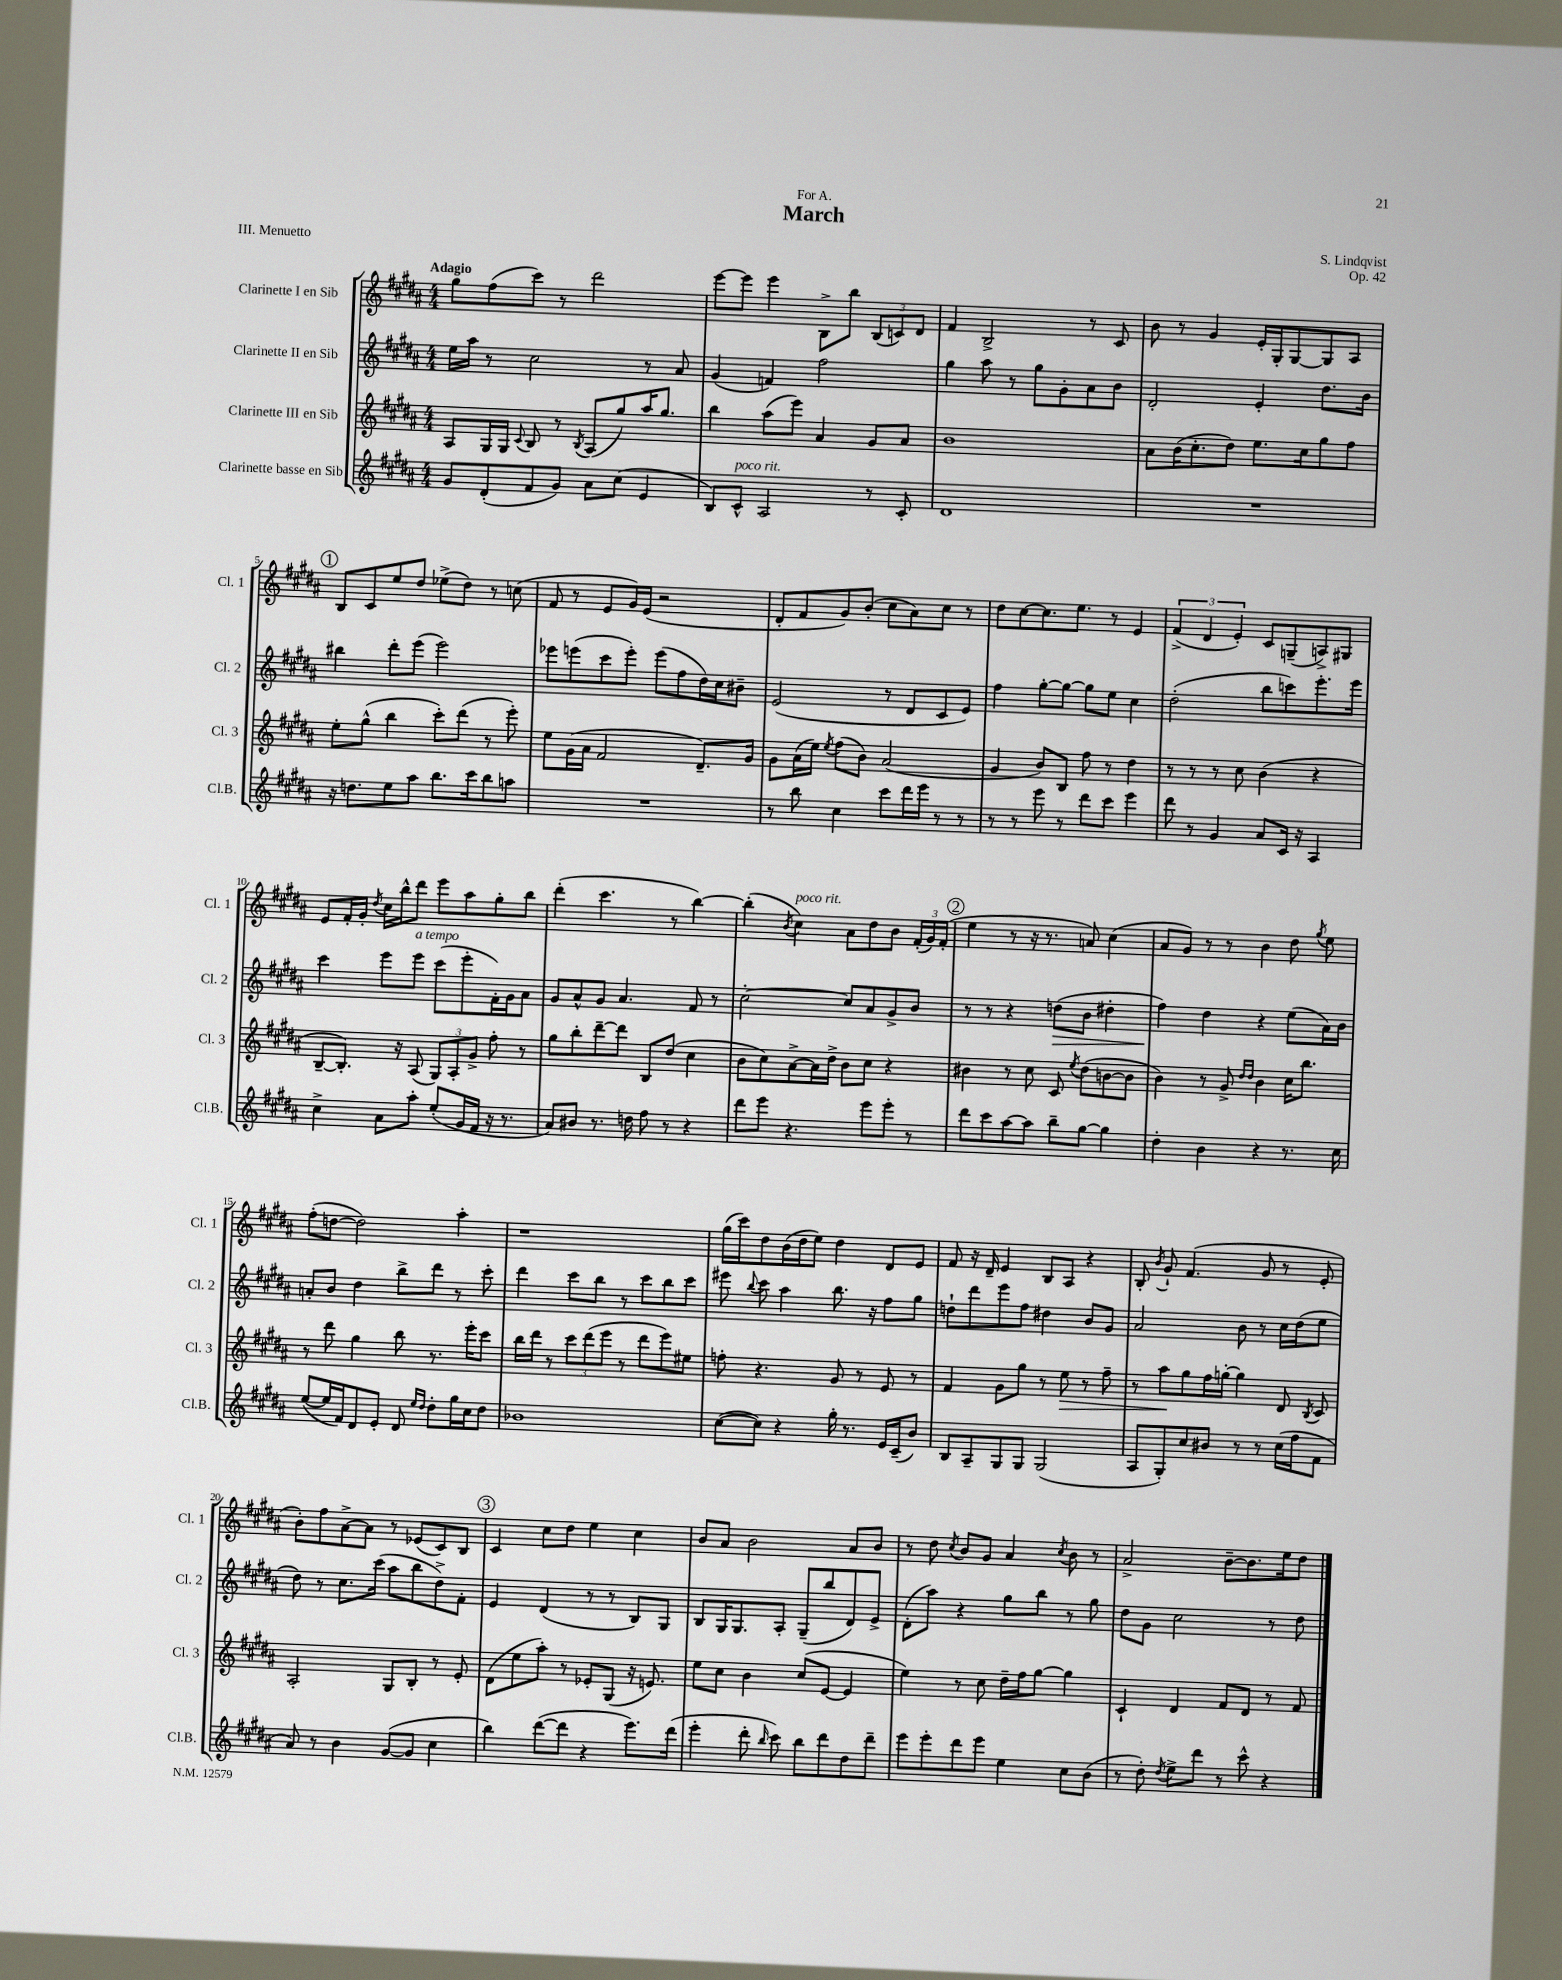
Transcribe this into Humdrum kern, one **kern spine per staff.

**kern	**kern	**dynam	**kern	**dynam	**kern
*part4	*part3	*part3	*part2	*part2	*part1
*staff4	*staff3	*staff3	*staff2	*staff2	*staff1
*I"Clarinette basse en Sib	*I"Clarinette III en Sib	*	*I"Clarinette II en Sib	*	*I"Clarinette I en Sib
*I'Cl.B.	*I'Cl. 3	*	*I'Cl. 2	*	*I'Cl. 1
*clefG2	*clefG2	*	*clefG2	*	*clefG2
*k[f#c#g#d#a#]	*k[f#c#g#d#a#]	*	*k[f#c#g#d#a#]	*	*k[f#c#g#d#a#]
*M4/4	*M4/4	*	*M4/4	*	*M4/4
=1	=1	=1	=1	=1	=1
!	!	!	!	!	!LO:TX:a:B:t=Adagio
8g#/L	8A#/L	.	16ee\LL	.	8gg#\L
.	.	.	16aa#\JJ	.	.
(8d#'/	16G#/L	.	8r	.	(8ff#\
.	16G#/JJ	.	.	.	.
.	8qqc#/	.	.	.	.
8f#/	8B/	.	2cc#\	.	8ccc#\J)
8g#/J)	8r	.	.	.	8r
.	8qB/	.	.	.	.
8a#\L	(8A#/L	.	.	.	2ddd#\
(8cc#\J	8gg#/)	.	.	.	.
4e/	16aa#/K	.	8r	.	.
.	8.gg#/J	.	.	.	.
.	.	.	8a#/	.	.
=2	=2	=2	=2	=2	=2
8B/L)	4bb\	.	(4g#/	.	[8eee\L
!LO:TX:a:i:t=poco rit.	!	!	!	!	!
8c#^^/J	.	.	.	.	8eee\J]
2A#/	(8aa#\L	.	4fn/)	.	4eee\
.	8eee\J)	.	.	.	.
.	4a#/	.	2ff#\	.	8B^\L
.	.	.	.	.	8bb\J
8r	8g#/L	.	.	.	(12B/L
.	.	.	.	.	12cn/)
8c#'/	8a#/J	.	.	.	.
.	.	.	.	.	12d#/J
=3	=3	=3	=3	=3	=3
1d#	1b	.	4gg#\	.	4f#/
.	.	.	8aa#\	.	2B^/
.	.	.	8r	.	.
.	.	.	8gg#\L	.	.
.	.	.	8g#'\	.	.
.	.	.	8a#\	.	8r
.	.	.	8b\J	.	8c#/
=4	=4	=4	=4	=4	=4
1r	8a#\L	.	2d#'/	.	8b\
.	(16b\K	.	.	.	8r
.	8.cc#'\	.	.	.	.
.	.	.	.	.	4g#/
.	8dd#\J)	.	.	.	.
.	8.ee\L	.	4e'/	.	16e'/LL
.	.	.	.	.	16G#'/J
.	.	.	.	.	[8G#/
.	16cc#\k	.	.	.	.
.	8gg#\	.	8.dd#\L	.	8G#/]
.	8ff#\J	.	.	.	8A#/J
.	.	.	16b\Jk	.	.
!!LO:LB:g=z
!!LO:REH:place=s1:t=1
=5	=5	=5	=5	=5	=5
16r	8ee'\L	.	4bb#X\	.	8B/L
8.ddn\L	.	.	.	.	.
.	(8gg#^^\J	.	.	.	8c#/
8ee\	4bb\	.	8ddd#'\L	.	8ee/
8aa#\J	.	.	(8eee\J	.	8dd#/J
8.bb\L	8ccc#'\L)	.	2eee\)	.	(8ee-X^\L
.	(8ddd#\J	.	.	.	8dd#\J)
16ccc#\k	.	.	.	.	.
8bb\	8r	.	.	.	8r
8aan\J	8eee'\)	.	.	.	(8ccn\
=6	=6	=6	=6	=6	=6
1r	8ee\L	.	8eee-X\L	.	8f#/
.	(16g#\L	.	(8eeen\	.	8r
.	16a#\JJ	.	.	.	.
.	2f#/	.	8ccc#\	.	8e/L
.	.	.	8eee'\J)	.	16g#/L)
.	.	.	.	.	(16e/JJ
.	.	.	(8eee\L	.	2r
.	.	.	8ff#\	.	.
.	8.d#~/L)	.	16dd#\L)	.	.
.	.	.	16cc#\J	.	.
.	.	.	8b#X~\J	.	.
.	16g#/Jk	.	.	.	.
=7	=7	=7	=7	=7	=7
8r	8g#\L	.	(2e/	.	8d#'/L
8bb\	(16a#\L	.	.	.	8f#/
.	16ee\JJ)	.	.	.	.
.	8qee/	.	.	.	.
4cc#\	(8ff#\L	.	.	.	8g#/)
.	8b\J)	.	.	.	(8b'/J
8ccc#\L	(2a#/	.	8r	.	8cc#\L
16ddd#\L	.	.	8d#/L	.	8a#\)
16eee\JJ	.	.	.	.	.
8r	.	.	8c#/	.	8cc#\J
8r	.	.	8e/J)	.	8r
=8	=8	=8	=8	=8	=8
8r	4g#/	.	4ff#\	.	8dd#\L
8r	.	.	.	.	[8cc#\
8eee\	8b/L)	.	[8gg#'\L	.	8.cc#\]
8r	8B/J	.	8gg#\J_	.	.
.	.	.	.	.	8.ee\J
8ddd#\L	8ff#\	.	8gg#\L]	.	.
8ccc#\J	8r	.	8ee\J	.	8r
4eee\	4dd#\	.	4cc#\	.	4e/
=9	=9	=9	=9	=9	=9
8ddd#\	8r	.	(2dd#'\	.	(6f#^/
8r	8r	.	.	.	.
.	.	.	.	.	6d#/
4g#/	8r	.	.	.	.
.	.	.	.	.	6e'/)
.	8cc#\	.	.	.	.
8a#/L	(4b\	.	8bb\L	.	8c#/L
16c#/Jk	.	.	8cccn\)	.	(8Gn~/
16r	.	.	.	.	.
4A#/	4r	.	8.eee'\	.	8An^/)
.	.	.	.	.	8G#X/J
.	.	.	16eee\Jk	.	.
!!LO:LB:g=z
=10	=10	=10	=10	=10	=10
4cc#^\	[8B~/L	.	4ccc#\	.	8e/L
.	8.B'/J])	.	.	.	16f#'/L
.	.	.	.	.	16g#'/JJ
.	.	.	.	.	8qdd#/
8a#\L	.	.	8eee\L	.	16cc#\LL
.	16r	.	.	.	16bb^^\J
!	!	!	!LO:TX:a:i:t=a tempo	!	!
8aa#'\J	(8A#/	.	8eee\J	.	8ddd#\J
(8ee'/L	12G#/L)	.	(8ccc#\L	.	8eee\L
.	12A#'/	.	.	.	.
16g#/L	.	.	8eee'\	.	8aa#\
.	12g#^/J	.	.	.	.
16f#/JJ	.	.	.	.	.
16r	8ff#'\	.	16f#'\L)	.	8gg#'\
8.r	.	.	16g#\J	.	.
.	8r	.	8a#\J	.	8bb\J
=11	=11	=11	=11	=11	=11
8a#/L)	8gg#\L	.	8g#/L	.	(4ddd#'\
8b#X/J	8bb'\	.	8a#^^/	.	.
8.r	[8ddd#~\	.	8g#/J	.	4.ccc#\
.	8ddd#\J]	.	4.a#/	.	.
16ddn\	.	.	.	.	.
8ff#\	8B/L	.	.	.	.
8r	(8dd#/J	.	.	.	8r
4r	4cc#\	.	8f#/	.	[4bb\)
.	.	.	8r	.	.
=12	=12	=12	=12	=12	=12
8ddd#\L	8b\L	.	[2cc#'\	.	(4bb'\]
8eee\J	8cc#\)	.	.	.	.
.	.	.	.	.	8qb/
!	!	!	!	!	!LO:TX:a:i:t=poco rit.
4.r	[8a#^\	.	.	.	4cc#\)
.	16a#\L]	.	.	.	.
.	16dd#^\JJ	.	.	.	.
.	8b\L	.	8cc#/L]	.	8a#\L
8eee\L	8cc#\J	.	8a#/	.	8dd#\
8eee'\J	4r	.	8g#^/	.	8b\J
8r	.	.	8b/J	.	(24f#'/LL
.	.	.	.	.	24g#/)
.	.	.	.	.	(24f#'/JJ
!!LO:REH:place=s1:t=2
=13	=13	=13	=13	=13	=13
8ddd#\L	4b#X\	.	8r	.	4ee\
8ccc#\	.	.	8r	.	.
[8aa#\	8r	.	4r	.	8r
8aa#\J]	8cc#\	.	.	.	16r
.	.	.	.	.	8.r
!	!	!	!	!LO:HP:b	!
8bb~\L	8c#/	.	(8ddn\L	>	.
.	8qee/	.	.	.	.
[8gg#\J	(8dd#\L	.	8b\J	.	8an/)
4gg#\]	[8bn\	.	4dd#X'\	.	(4cc#\
.	8b\J]	.	.	.	.
=14	=14	=14	=14	=14	=14
4dd#'\	4b\)	.	4ff#\)	.	8a#/L
.	.	.	.	.	8g#/J)
4b\	8r	.	4dd#\	]	8r
.	8g#^/	.	.	.	8r
.	16qqdd#/LL	.	.	.	.
.	16qqdd#/JJ	.	.	.	.
4r	4b\	.	4r	.	4b\
8.r	16cc#\KL	.	(8ee\L	.	8dd#\
.	8.bb\J	.	.	.	.
.	.	.	.	.	8qgg#/
.	.	.	16a#\L)	.	8ee\
16cc#\	.	.	16b\JJ	.	.
!!LO:LB:g=z
=15	=15	=15	=15	=15	=15
([8ee/L	8r	.	8an'/L	.	(8ff#'\L
16ee/L]	8ddd#\	.	8b/J	.	[8ddn\J
16f#/J)	.	.	.	.	.
8d#/	4gg#\	.	4dd#\	.	2dd\])
8e'/J	.	.	.	.	.
8d#/	8bb\	.	8bb^\L	.	.
16qqee/LL	.	.	.	.	.
16qqdd#/JJ	.	.	.	.	.
8dd#'\L	8.r	.	8ddd#\J	.	.
16gg#\L	.	.	8r	.	4aa#'\
16cc#\J	16eee'\KL	.	.	.	.
8dd#\J	8ccc#\J	.	8ccc#'\	.	.
=16	=16	=16	=16	=16	=16
1b-X	16bb\LL	.	4ddd#\	.	1r
.	16ddd#\JJ	.	.	.	.
.	8r	.	.	.	.
.	12ccc#\L	.	8ccc#\L	.	.
.	(12ddd#\	.	.	.	.
.	.	.	8bb\J	.	.
.	12eee\J	.	.	.	.
.	8r	.	8r	.	.
.	8ddd#\L	.	8ccc#\L	.	.
.	8eee\)	.	8bb\	.	.
.	8ee#X\J	.	8ccc#\J	.	.
=17	=17	=17	=17	=17	=17
([8cc#\L	8ffn'\	.	8eee#X\	.	(16gg#\LL
.	.	.	.	.	16ccc#\J)
.	.	.	8qqbb/	.	.
8cc#\J])	4.r	.	8ccc#\	.	8dd#\
4r	.	.	4aa#\	.	(16b\L
.	.	.	.	.	16dd#\J
.	.	.	.	.	8ee\J)
16gg#'\	8g#/	.	8.bb\	.	4dd#\
8.r	.	.	.	.	.
.	8r	.	.	.	.
.	.	.	16r	.	.
16e/LL	8e/	.	8ff#\L	.	8d#/L
(16c#~/J	.	.	.	.	.
8b/J)	8r	.	8gg#\J	.	8e/J
=18	=18	=18	=18	=18	=18
8B/L	4f#/	.	8ddn`\L	.	8f#/
8A#~/	.	.	8ddd#\	.	16r
.	.	.	.	.	16d#~/
8G#/	8g#\L	.	8eee\	.	4e/
8G#/J	8gg#\J	.	8ff#\J	.	.
(2G#/	8r	.	4dd#X\	.	8B/L
!	!	!LO:HP:b	!	!	!
.	8ee\	>	.	.	8A#/J
.	8r	.	8b/L	.	4r
.	8ff#~\	.	8g#/J	.	.
=19	=19	=19	=19	=19	=19
8A#/L	8r	.	2a#/	.	8B'/
.	.	.	.	.	8qb/
8G#'/)	8aa#\L	.	.	.	8g#`/
8cc#/	8gg#\	]	.	.	(4.f#/
8b#X/J	16ff#\L	.	.	.	.
.	[16ggn'\JJ	.	.	.	.
8r	4gg\]	.	8b\	.	.
8r	.	.	8r	.	8g#/
(16cc#\LL	8d#/	.	16cc#\LL	.	8r
16ff#\J	.	.	(16dd#\J	.	.
.	8qB/	.	.	.	.
8f#\J	8c#/	.	8ee\J	.	8e'/
!!LO:LB:g=z
=20	=20	=20	=20	=20	=20
8a#/)	2A#'/	.	8dd#\)	.	8b'\L)
8r	.	.	8r	.	8ff#\
4b\	.	.	8.cc#\L	.	[8a#^\
.	.	.	.	.	8a#\J]
.	.	.	(16ccc#\Jk	.	.
([8g#/L	8G#/L	.	8aa#\L	.	8r
8g#/J]	8B'/J	.	8bb\	.	(8e-X/L
4cc#\	8r	.	8dd#^\)	.	8c#/)
.	8e'/	.	8f#'\J	.	8B/J
!!LO:REH:place=s1:t=3
=21	=21	=21	=21	=21	=21
4bb\)	(8d#\L	.	4e/	.	4c#/
.	8ee\	.	.	.	.
([8ddd#\L	8aa#'\J)	.	(4d#/	.	8cc#\L
8ddd#\J]	8r	.	.	.	8dd#\J
4r	8e-X'/L	.	8r	.	4ee\
.	(8G#/J	.	8r	.	.
8.eee\L)	16r	.	8B/L)	.	4cc#\
.	8.en/)	.	.	.	.
.	.	.	8G#/J	.	.
(16ddd#\Jk	.	.	.	.	.
=22	=22	=22	=22	=22	=22
4eee'\	8ee\L	.	8B/L	.	8b/L
.	8cc#\J	.	16G#/K	.	8a#/J
.	.	.	8.G#/	.	.
8ddd#'\	4b\	.	.	.	2b\
16qqbb/	.	.	.	.	.
8ccc#\)	.	.	8A#'/J	.	.
8bb\L	(8cc#/L	.	(8G#~/L	.	.
8ddd#\	[8e/J	.	8bb/	.	.
8dd#\	4e/]	.	8d#/)	.	8a#/L
8ddd#~\J	.	.	8e^/J	.	8b/J
=23	=23	=23	=23	=23	=23
8eee\L	4ee\)	.	(8d#'\L	.	8r
8eee'\	.	.	8aa#\J)	.	8dd#\
.	.	.	.	.	8qcc#/
8ddd#\	8r	.	4r	.	8b/L
8eee\J	8cc#\	.	.	.	8g#/J
4ee\	16dd#~\LL	.	8gg#\L	.	4a#/
.	16ff#\J	.	.	.	.
.	[8gg#\J	.	8bb\J	.	.
.	.	.	.	.	8qcc#/
8cc#\L	4gg#\]	.	8r	.	8b\
(8b\J	.	.	8gg#\	.	8r
=24	=24	=24	=24	=24	=24
8r	4c#`/	.	8dd#\L	.	2a#^/
8dd#'\)	.	.	8g#\J	.	.
8qdd#/	.	.	.	.	.
8ee^\L	4d#/	.	2cc#\	.	.
8ddd#\J	.	.	.	.	.
8r	8f#/L	.	.	.	[8b~\L
8ccc#^^\	8d#/J	.	.	.	8.b\]
4r	8r	.	8r	.	.
.	.	.	.	.	16ee\k
.	8f#/	.	8dd#\	.	8dd#\J
==	==	==	==	==	==
*-	*-	*-	*-	*-	*-
